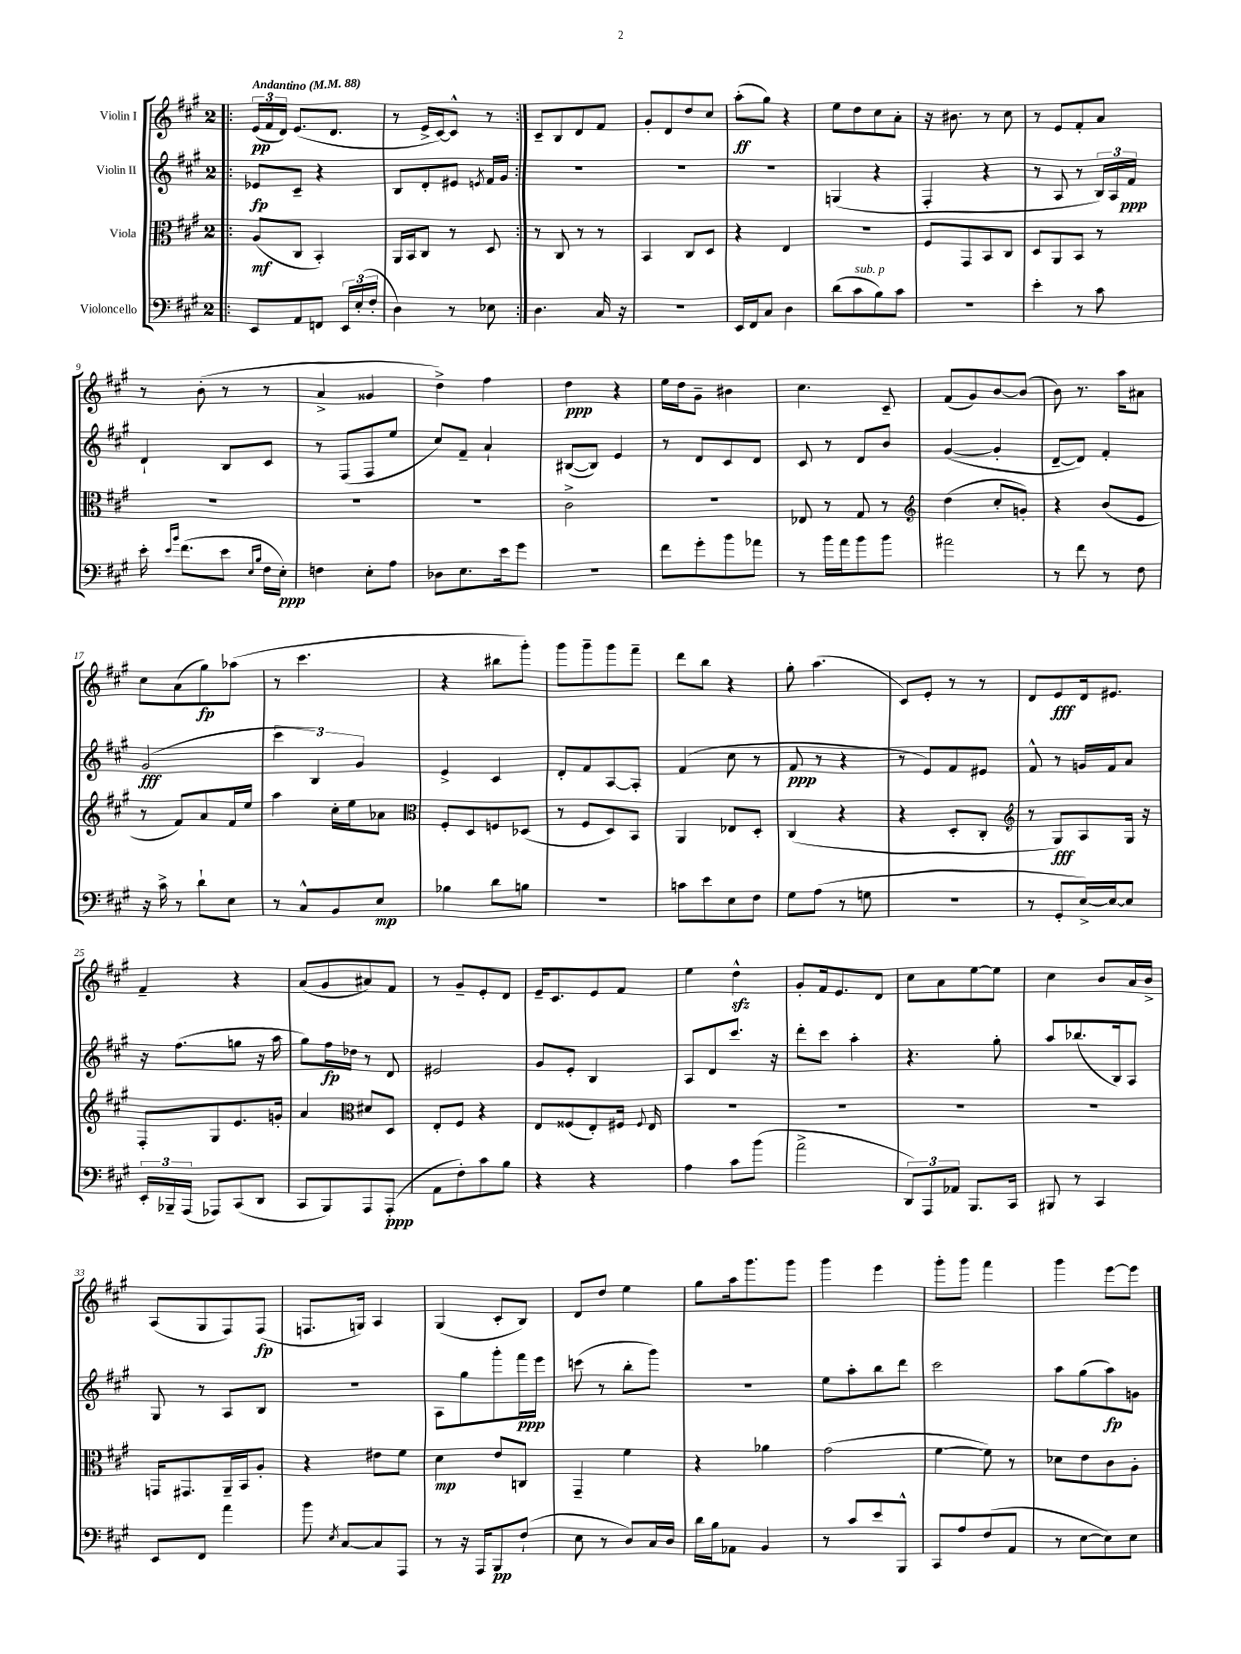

**kern	**kern	**kern	**kern
*staff4	*staff3	*staff2	*staff1
*clefF4	*clefC3	*clefG2	*clefG2
*k[f#c#g#]	*k[f#c#g#]	*k[f#c#g#]	*k[f#c#g#]
*M2/4	*M2/4	*M2/4	*M2/4
*MM88	*MM88	*MM88	*MM88
=!|:	=!|:	=!|:	=!|:
8EE	(8A	8e-	(24e
.	.	.	24f#
.	.	.	24d)
8AA	8C#	8c#~	(8.e
8FF	4BB')	4r	.
.	.	.	8.d
24EE	.	.	.
(24E'	.	.	.
24F#'	.	.	.
=	=	=	=
4D)	16AA	8B	8r
.	16BB	.	.
.	8C#	8d'	16e^
.	.	.	[16c#)
8r	8r	8e#	8c#^^]
.	.	8qe	.
8E-	8D	16f#	8r
.	.	16g#	.
=:|!	=:|!	=:|!	=:|!
4.D	8r	2r	8c#~
.	8C#	.	8B
.	8r	.	8d
16C#	8r	.	8f#
16r	.	.	.
=	=	=	=
2r	4BB	2r	8g#'
.	.	.	8d
.	8C#	.	8dd
.	8D	.	8cc#
=	=	=	=
16EE	4r	2r	(8aa'
16FF#	.	.	.
8C#	.	.	8gg#)
4D	4E	.	4r
=	=	=	=
(8d	2r	(4G	8ee
8c#	.	.	8dd
8B)	.	4r	8cc#
8c#	.	.	8a'
=	=	=	=
2r	8F#	4F#'	16r
.	.	.	8.b#
.	8GG#	.	.
.	8BB	4r	8r
.	8C#	.	8cc#
=	=	=	=
4e'	8D	8r	8r
.	8AA	8A	8e
8r	8BB	8r	8f#'
8c#	8r	24B)	8a
.	.	24A	.
.	.	24f#	.
=	=	=	=
16e'	2r	4d`	8r
16qqe	.	.	.
16qqb	.	.	.
(8.f#	.	.	.
.	.	.	(8b'
8e	.	8B	8r
16qqE	.	.	.
16qqB	.	.	.
16F#	.	8c#	8r
16E')	.	.	.
=	=	=	=
4F	2r	8r	4a^
.	.	(8F#	.
8E'	.	8F#	4g##
8A	.	8ee	.
=	=	=	=
8D-	2r	8cc#)	4dd^)
8.E	.	8f#~	.
.	.	4a`	4ff#
16e	.	.	.
8g#	.	.	.
=	=	=	=
2r	2c#^	([8B#	4dd
.	.	8B#])	.
.	.	4e	4r
=	=	=	=
8f#	2r	8r	16ee
.	.	.	16dd
8g#'	.	8d	8g#~
8b	.	8c#	4b#
8a-	.	8d	.
=	=	=	=
8r	8E-	8c#	4.cc#
16b	8r	8r	.
16a	.	.	.
8b	8G#	8d	.
8b	8r	8b	8c#~
=	=	=	=
*	*clefG2	*	*
2a#	(4dd	([4g#	(8f#
.	.	.	8g#)
.	8cc#'	4g#']	[8b
.	8g')	.	(8b]
=	=	=	=
8r	4r	[8d~	8b)
8f#	.	8d])	8.r
8r	(8b	4f#'	.
.	.	.	16aa
8F#	8e	.	8a#
=	=	=	=
16r	8r	(2g#	8cc#
16c#^	.	.	.
8r	8f#)	.	(8a
8d`	8a	.	8gg#)
8E	16f#	.	(8aa-
.	16ee	.	.
=	=	=	=
8r	4aa	6ccc#	8r
8C#^^	.	.	4.ccc#
.	.	6B)	.
8BB	16cc#'	.	.
.	16ee	.	.
.	.	6g#	.
8E	8a-	.	.
=	=	=	=
*	*clefC3	*	*
4B-	8F#'	4e^	4r
.	8D	.	.
8d	8F	4c#	8bb#
8B	(8D-	.	8ggg#')
=	=	=	=
2r	8r	8d'	8ggg#
.	8F#	8f#	8ggg#~
.	8D)	[8A	8ggg#
.	8BB	8A']	8fff#~
=	=	=	=
8c	4AA	(4f#	8ddd
8e	.	.	8bb
8E	8E-	8cc#	4r
8F#	8D'	8r	.
=	=	=	=
8G#	(4C#	8f#	8gg#'
(8A	.	8r	(4.aa
8r	4r	4r	.
8G	.	.	.
=	=	=	=
2r	4r	8r	8c#)
.	.	8e)	8e'
.	8D'	8f#	8r
.	8C#'	8e#	8r
=	=	=	=
*	*clefG2	*	*
8r	8r	8f#^^	8d
8GG#'	8G#)	8r	8e
[16E^)	8A	16g	16d
16E_	.	16f#	8.e#
8E]	16G#	8a	.
.	16r	.	.
=	=	=	=
24EE'	8F#'	16r	4f#~
24BBB-~	.	.	.
.	.	(8.ff#	.
(24AAA	.	.	.
8AAA-)	8G#	.	.
(8CC#	8.e	8gg	4r
8DD	.	16r	.
.	16g'	16aa	.
=	=	=	=
8CC#	4a	8gg#)	(8a
8BBB)	.	16ff#	8g#
.	.	16dd-	.
*	*clefC3	*	*
8AAA	8d#	8r	8a#)
(8AAA'	8D	8d	8f#
=	=	=	=
8AA	8E'	2e#	8r
8F#')	8F#	.	8g#~
8c#	4r	.	8e'
8B	.	.	8d
=	=	=	=
4r	8E	8g#	16e~
.	.	.	8.c#
.	(8F##	8e'	.
4r	8E')	4B	8e
.	16F#	.	8f#
.	8qqF#	.	.
.	16E	.	.
=	=	=	=
4A	2r	8A	4ee
.	.	8d	.
8c#	.	8.ccc#	4dd^^
(8b	.	.	.
.	.	16r	.
=	=	=	=
2a^	2r	8ddd'	8g#'
.	.	8ccc#	16f#
.	.	.	8.e
.	.	4aa'	.
.	.	.	8d
=	=	=	=
12DD)	2r	4.r	8cc#
12AAA	.	.	.
.	.	.	8a
12AA-	.	.	.
8.BBB	.	.	[8ee
.	.	8gg#'	8ee]
16CC#	.	.	.
=	=	=	=
8BBB#	2r	8aa	4cc#
8r	.	(8.bb-	.
4CC#	.	.	8b
.	.	16B)	.
.	.	8A	16a
.	.	.	16b^
=	=	=	=
8EE	16GG	8G#	(8A
.	8.GG#	.	.
8FF#	.	8r	8G#
4a	16AA~	8A	8F#)
.	16BB	.	.
.	8A'	8B	(8F#
=	=	=	=
8b	4r	2r	8.F
8qE	.	.	.
[8C#	.	.	.
.	.	.	16G)
8C#]	8e#	.	4A
8AAA	8f#	.	.
=	=	=	=
8r	4d	8A	(4G#
16r	.	8gg#	.
16AAA	.	.	.
8BBB	8e	8ggg#'	8c#'
(8F#`	8C	16fff#	8B)
.	.	16eee	.
=	=	=	=
8E	4GG#~	(8ccc	8d
8r	.	8r	8dd
8D)	4f#	8bb'	4ee
16C#	.	8ggg#)	.
16D	.	.	.
=	=	=	=
16d	4r	2r	8gg#
16B	.	.	.
8AA-	.	.	16aa
.	.	.	8.ggg#
4BB	4a-	.	.
.	.	.	8ggg#
=	=	=	=
8r	(2g#	8ee	4ggg#
8c#	.	8aa'	.
8e	.	8bb	4eee
8BBB^^	.	8ddd	.
=	=	=	=
8CC#	[4f#	2ccc#	8ggg#'
8A	.	.	8ggg#
(8F#	8f#])	.	4fff#
8AA	8r	.	.
=	=	=	=
8r	8d-	8aa	4ggg#
[8E	8e	(8gg#	.
8E])	8c#	8aa)	[8eee
8E	8A'	8g	8eee]
==	==	==	==
*-	*-	*-	*-
